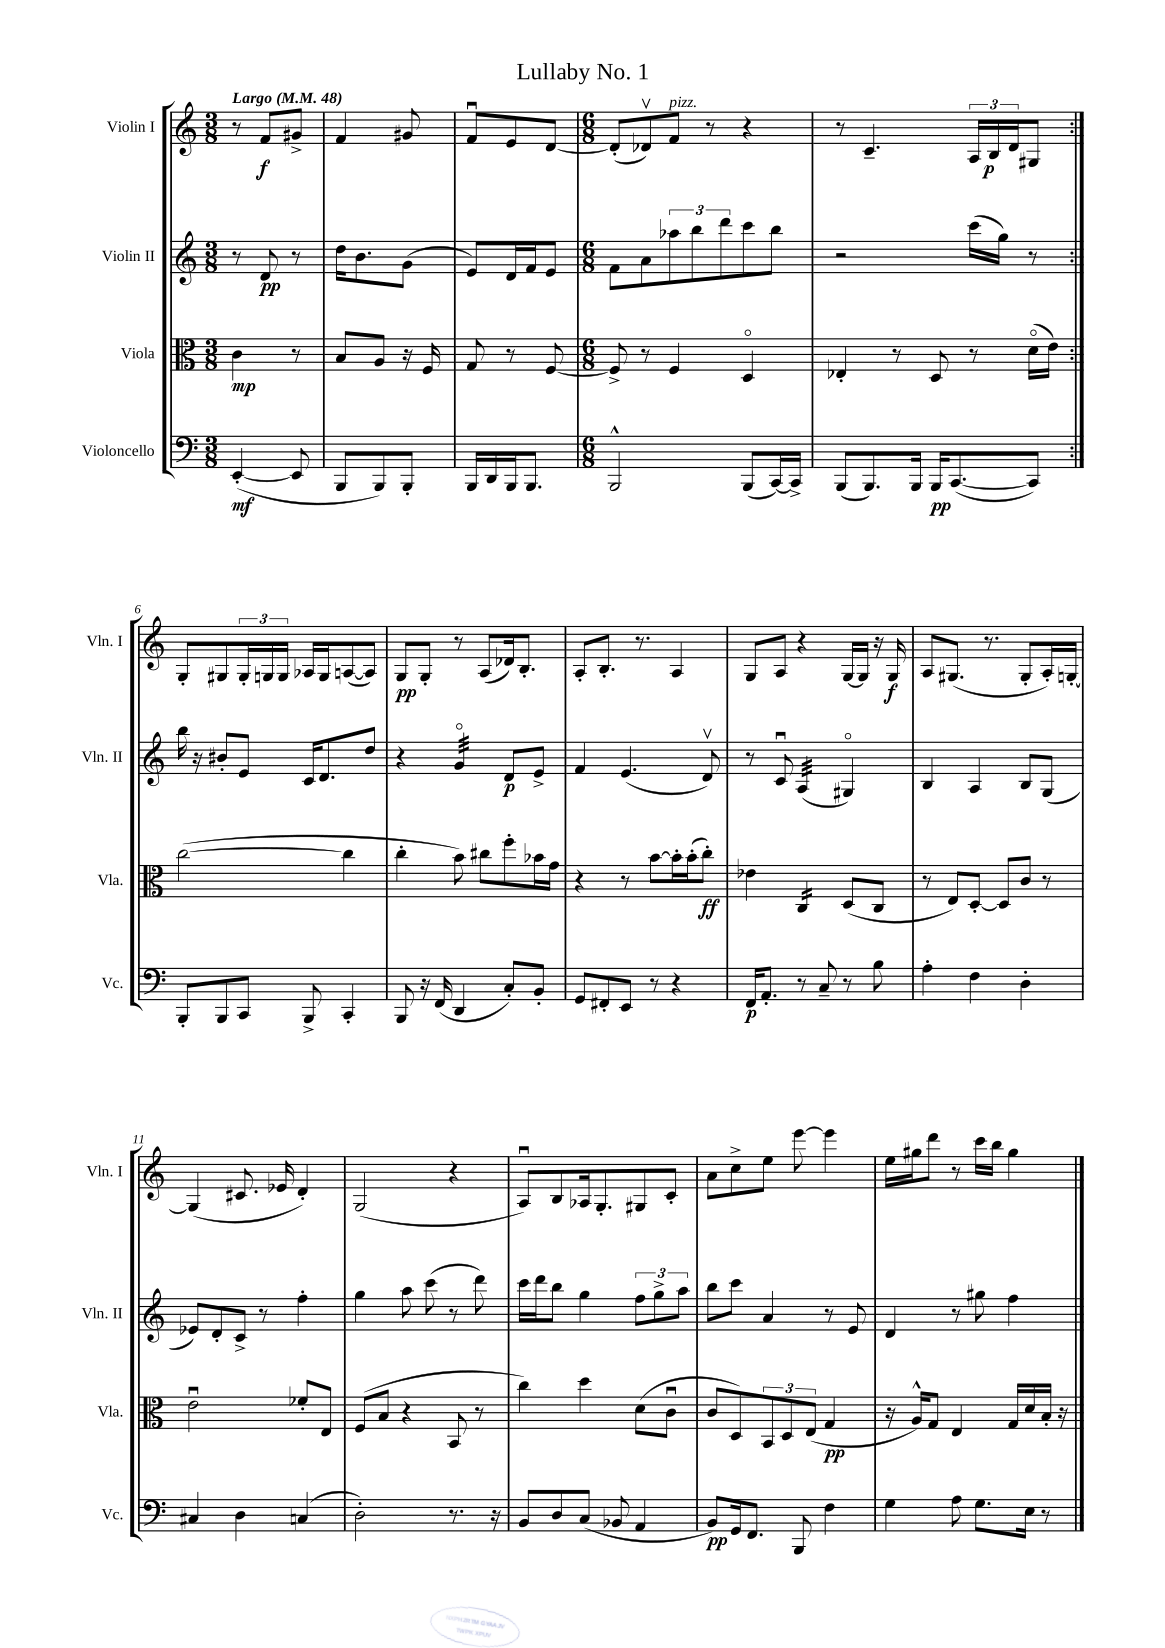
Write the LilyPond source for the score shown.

\header { title = "Lullaby No. 1" }
<<
\new StaffGroup <<
\new Staff = "s0" \with { instrumentName = "Violin I" shortInstrumentName = "Vln. I" } {
    \clef treble \key c \major \numericTimeSignature \time 3/8 \tempo "Largo" 4 = 48
    \repeat volta 2 { r8 f'8\f gis'8-> |
    f'4 gis'8 |
    f'8\downbow e'8 d'8~ |
    \numericTimeSignature \time 6/8 d'8-.( des'8\upbow) f'8^\markup { \italic "pizz." } r8 r4 |
    r8 c'4.-- \tuplet 3/2 { a16 b16\p d'16 } gis8 | }
    g8-. gis8 \tuplet 3/2 { gis16-. g16 g16 } aes16 g16 a8~( a8) |
    g8\pp g8-. r8 a8( des'16) b8.-. |
    a8-. b8.-. r8. a4 |
    g8 a8 r4 g16~ g16 r16 g16\f |
    a8 gis8.( r8. gis8-. a16-.) g16~-. |
    g4( cis'8. ees'16 d'4-.) |
    g2( r4 |
    a8\downbow) b8 aes16 g8.-. gis8 c'8-. |
    a'8 c''8-> e''8 e'''8~ e'''4 |
    e''16 gis''16 d'''8 r8 c'''16 b''16 gis''4 \bar "|." |
}
\new Staff = "s1" \with { instrumentName = "Violin II" shortInstrumentName = "Vln. II" } {
    \clef treble \key c \major \numericTimeSignature \time 3/8
    \repeat volta 2 { r8 d'8\pp r8 |
    d''16 b'8. g'8( |
    e'8) d'16 f'16 e'8 |
    \numericTimeSignature \time 6/8 f'8 a'8 \tuplet 3/2 { aes''8 b''8 d'''8 } c'''8 b''8 |
    r2 c'''16( g''16) r8 | }
    b''16 r16 bis'8-. e'8 c'16 d'8. d''8 |
    r4 g'4:32\flageolet d'8\p e'8-> |
    f'4 e'4.( d'8\upbow) |
    r8 c'8\downbow a4:32( gis4\flageolet) |
    b4 a4 b8 g8( |
    ees'8) d'8-. c'8-> r8 f''4-. |
    g''4 a''8 c'''8( r8 d'''8) |
    c'''16 d'''16 b''8 g''4 \tuplet 3/2 { f''8 g''8-> a''8 } |
    b''8 c'''8 a'4 r8 e'8 |
    d'4 r8 gis''8 f''4 \bar "|." |
}
\new Staff = "s2" \with { instrumentName = "Viola" shortInstrumentName = "Vla." } {
    \clef alto \key c \major \numericTimeSignature \time 3/8
    \repeat volta 2 { c'4\mp r8 |
    b8 a8 r16 f16 |
    g8 r8 f8~ |
    \numericTimeSignature \time 6/8 f8-> r8 f4 d4\flageolet |
    ees4-. r8 d8 r8 d'16\flageolet( e'16) | }
    c''2~( c''4 |
    c''4-. b'8) cis''8 f''8-. bes'16 g'16 |
    r4 r8 b'8~ b'16-. b'16-.( c''8-.\ff) |
    ees'4 c4:16 d8( c8 |
    r8 e8) d8~-. d8 c'8 r8 |
    e'2\downbow fes'8-. e8 |
    f8( b8 r4 b,8 r8 |
    c''4) d''4 d'8( c'8\downbow |
    c'8 d8) \tuplet 3/2 { b,8 d8 e8( } g4\pp |
    r16 a16-^) g8 e4 g16 d'16 b16-. r16 \bar "|." |
}
\new Staff = "s3" \with { instrumentName = "Violoncello" shortInstrumentName = "Vc." } {
    \clef bass \key c \major \numericTimeSignature \time 3/8
    \repeat volta 2 { e,4~-.\mf( e,8 |
    b,,8 b,,8) b,,8-. |
    b,,16 d,16 b,,16 b,,8. |
    \numericTimeSignature \time 6/8 b,,2-^ b,,8( c,16~) c,16-> |
    b,,8( b,,8.) b,,16 b,,16\pp c,8.~( c,8) | }
    b,,8-. b,,8 c,8 b,,8-> c,4-. |
    b,,8 r16 f,16( d,4 c8-.) b,8-. |
    g,8 fis,8-. e,8 r8 r4 |
    f,16\p a,8.-. r8 c8-- r8 b8 |
    a4-. f4 d4-. |
    cis4 d4 c4( |
    d2-.) r8. r16 |
    b,8 d8 c8( bes,8 a,4 |
    b,8\pp) g,16 f,8. b,,8 f4 |
    g4 a8 g8. e16 r8 \bar "|." |
}
>>
>>
